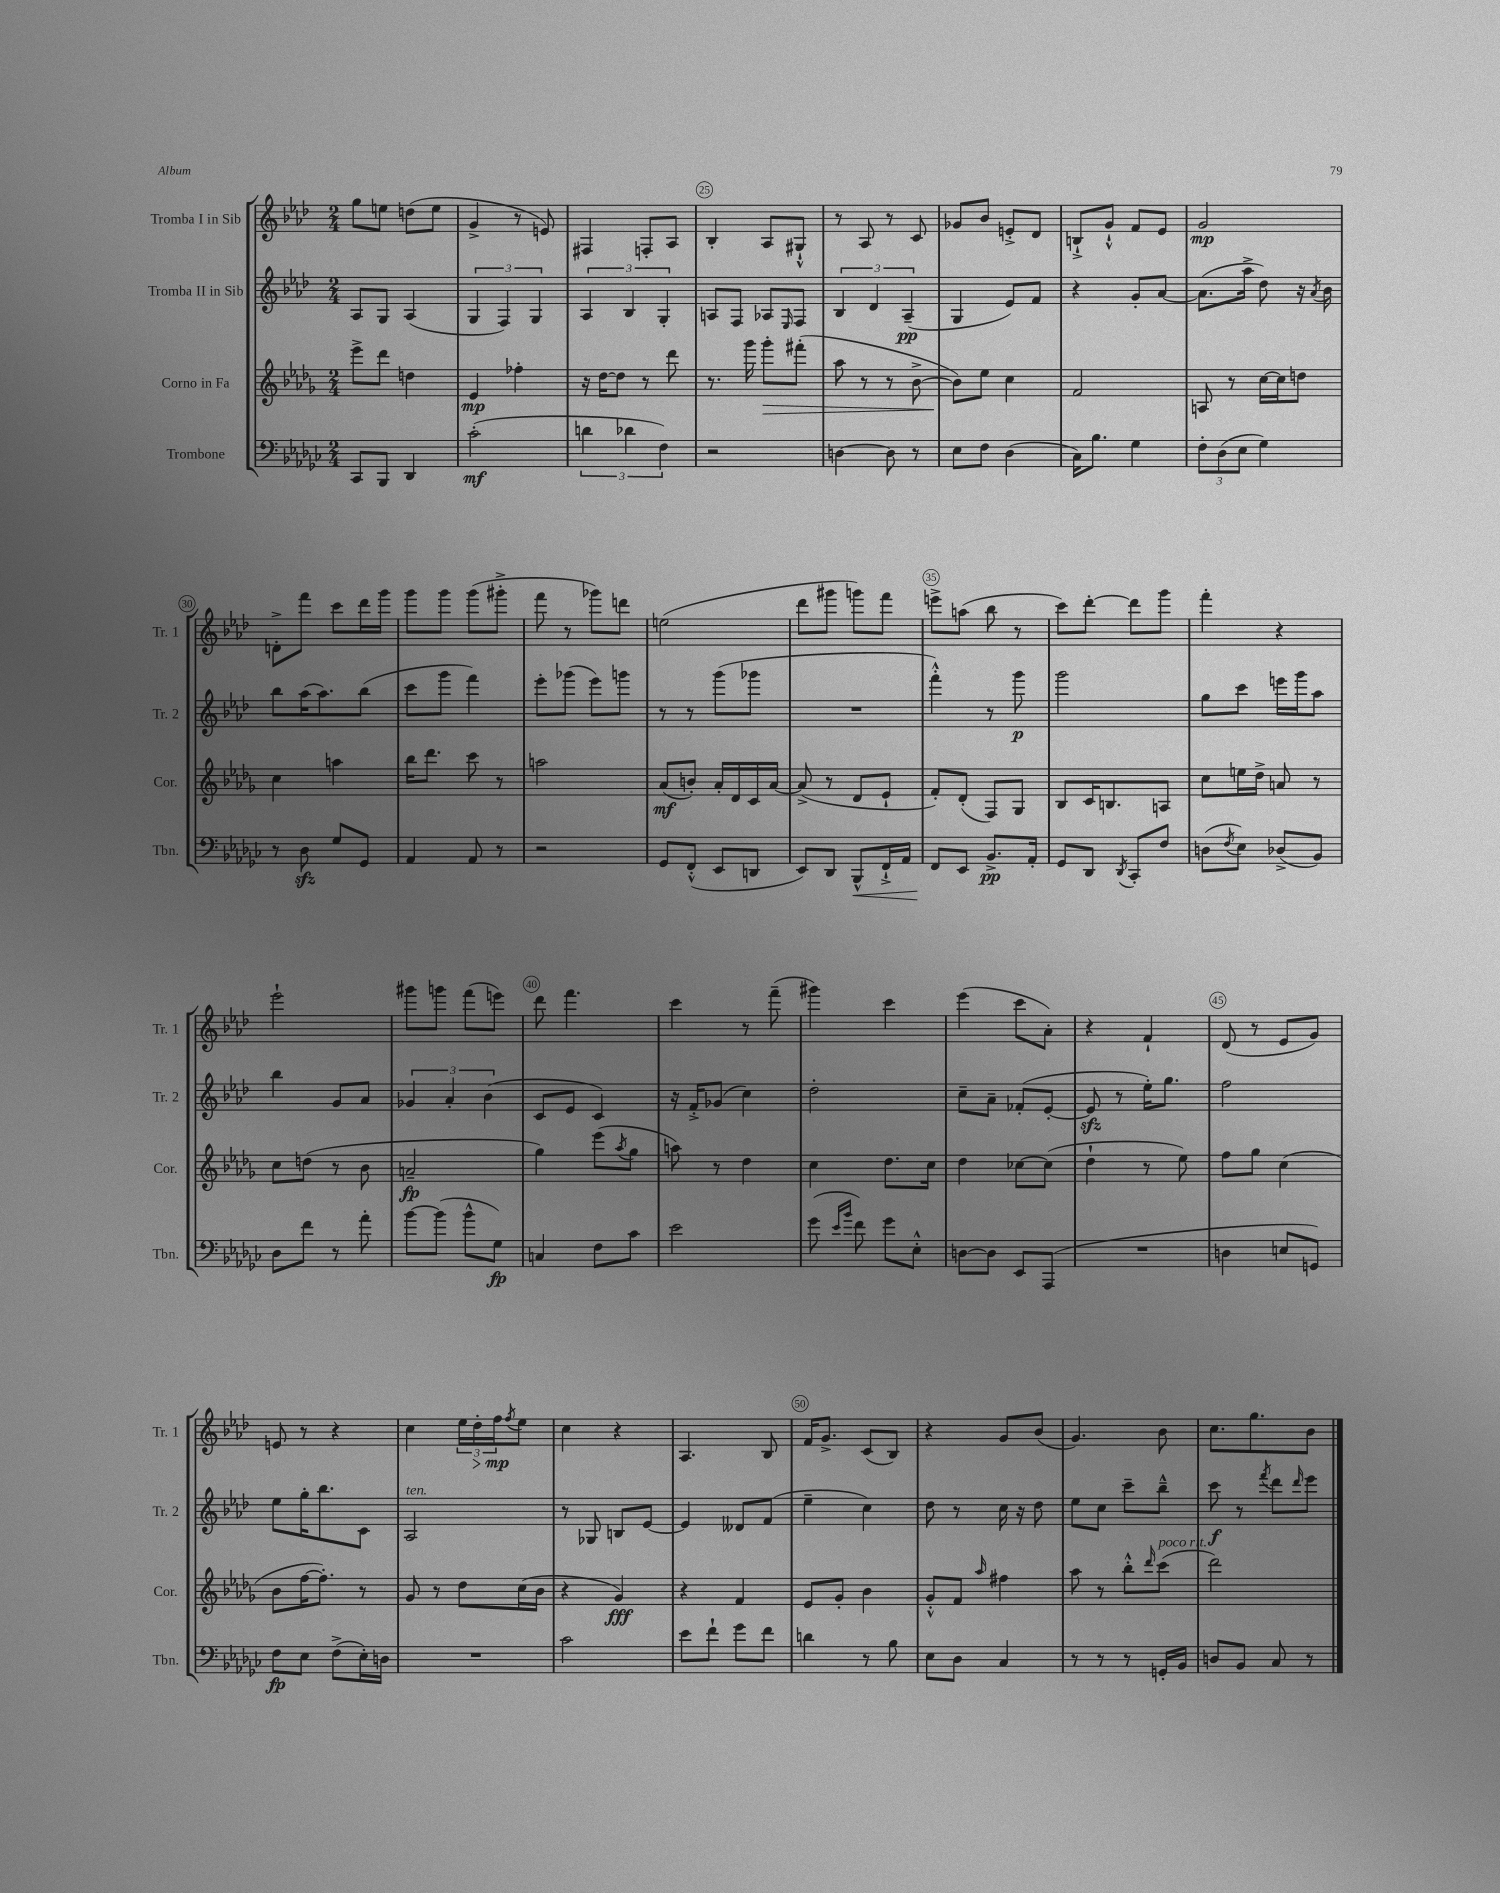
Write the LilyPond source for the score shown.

<<
\new StaffGroup <<
\new Staff = "s0" \with { instrumentName = "Tromba I in Sib" shortInstrumentName = "Tr. 1" } {
    \clef treble \key aes \major \numericTimeSignature \time 2/4
    g''8 e''8 d''8( e''8 |
    g'4-> r8 e'8) |
    fis4 f8-. aes8 |
    bes4-. aes8 gis8-!-^ |
    r8 aes8 r8 c'8 |
    ges'8 bes'8 e'8-.-> des'8 |
    b8-!-> g'8-!-^ f'8 ees'8 |
    g'2\mp |
    d'8-.-> f'''8 c'''8 des'''16 g'''16 |
    g'''8 g'''8 g'''8( gis'''8-.-> |
    f'''8 r8 ges'''8) d'''8 |
    e''2( |
    des'''8 gis'''8 g'''8) f'''8 |
    e'''8-> a''8( bes''8 r8 |
    c'''8) des'''8~-. des'''8 g'''8 |
    f'''4-. r4 |
    ees'''2-! |
    gis'''8 g'''8 f'''8( e'''8) |
    des'''8 f'''4. |
    c'''4 r8 f'''8--( |
    gis'''4) c'''4 |
    ees'''4( c'''8 aes'8-.) |
    r4 f'4-! |
    des'8( r8 ees'8 g'8) |
    e'8 r8 r4 |
    c''4 \tuplet 3/2 { ees''16 des''16-.\> f''16\mp\! } \acciaccatura { f''8 } ees''8 |
    c''4 r4 |
    aes4. bes8 |
    f'16 g'8.-> c'8( bes8) |
    r4 g'8 bes'8( |
    g'4.) bes'8 |
    c''8. g''8. bes'8 \bar "|." |
}
\new Staff = "s1" \with { instrumentName = "Tromba II in Sib" shortInstrumentName = "Tr. 2" } {
    \clef treble \key aes \major \numericTimeSignature \time 2/4
    aes8 g8 aes4( |
    \tuplet 3/2 { g4 f4) g4 } |
    \tuplet 3/2 { aes4 bes4 g4-. } |
    a8 f8 aes8 \grace { ees16 } f8 |
    \tuplet 3/2 { bes4 des'4 aes4--\pp( } |
    g4 ees'8) f'8 |
    r4 g'8-. aes'8~ |
    aes'8.( aes''16-> des''8) r16 \acciaccatura { aes'8 } bes'16 |
    bes''8 aes''16( aes''8.) bes''8( |
    c'''8 g'''8 f'''4) |
    ees'''8-. ges'''8( ees'''8) g'''8 |
    r8 r8 g'''8( ges'''8 |
    R2 |
    f'''4-.-^) r8 g'''8\p |
    g'''2 |
    g''8 c'''8 e'''16 g'''16 aes''8 |
    bes''4 g'8 aes'8 |
    \tuplet 3/2 { ges'4 aes'4-. bes'4( } |
    c'8 ees'8 c'4) |
    r16 f'16-.-> ges'8( c''4) |
    des''2-. |
    c''8-- aes'8-- fes'8-.( ees'8~-. |
    ees'8\sfz r8 ees''16-.) g''8. |
    f''2 |
    ees''8 g''16-. bes''8. c'8 |
    aes2^\markup { \italic "ten." } |
    r8 ges8 b8 ees'8~ |
    ees'4 deses'8 f'8( |
    ees''4-- c''4) |
    des''8 r8 c''16 r16 des''8 |
    ees''8 c''8 c'''8-- bes''8---^ |
    c'''8\f r8 \acciaccatura { f'''8 } des'''8 \grace { des'''16 } ees'''8 \bar "|." |
}
\new Staff = "s2" \with { instrumentName = "Corno in Fa" shortInstrumentName = "Cor." } {
    \clef treble \key des \major \numericTimeSignature \time 2/4
    ees'''8-> des'''8 d''4 |
    ees'4\mp fes''4-. |
    r16 des''16~ des''8 r8 des'''8 |
    r8. ges'''16 ges'''8-.\> fis'''8-.( |
    aes''8 r8 r8 bes'8~-> |
    bes'8\!) ees''8 c''4 |
    f'2 |
    a8 r8 c''16~ c''16 d''8 |
    c''4 a''4 |
    bes''16 des'''8. c'''8 r8 |
    a''2 |
    aes'8\mf( b'8-.) aes'16-. des'16 c'16 aes'16~ |
    aes'8->( r8 des'8 ees'8-! |
    f'8-.) des'8-.( f8) ges8 |
    bes8 c'16 b8. a8 |
    c''8 e''16 des''16-> a'8 r8 |
    c''8 d''8( r8 bes'8 |
    a'2--\fp |
    ges''4) ees'''8( \acciaccatura { aes''8 } ges''8 |
    a''8) r8 des''4 |
    c''4 des''8. c''16 |
    des''4 ces''8~ ces''8( |
    des''4-! r8 ees''8) |
    f''8 ges''8 c''4( |
    bes'8 f''16~ f''8.-.) r8 |
    ges'8 r8 des''8 c''16( bes'16 |
    r4 ges'4\fff) |
    r4 f'4 |
    ees'8 ges'8-. bes'4 |
    ges'8-.-^ f'8 \grace { aes''16 } fis''4 |
    aes''8 r8 bes''8-.-^ \grace { des'''16 } c'''8^\markup { \italic "poco rit." }( |
    des'''2) \bar "|." |
}
\new Staff = "s3" \with { instrumentName = "Trombone" shortInstrumentName = "Tbn." } {
    \clef bass \key ges \major \numericTimeSignature \time 2/4
    ces,8 bes,,8 des,4 |
    ces'2-.\mf( |
    \tuplet 3/2 { d'4 des'4 f4) } |
    r2 |
    d4~ d8 r8 |
    ees8 f8 des4( |
    ces16) bes8. ges4 |
    \tuplet 3/2 { f8-. des8( ees8 } ges4) |
    r8 des8\sfz ges8 ges,8 |
    aes,4 aes,8 r8 |
    r2 |
    ges,8 f,8-.-^( ees,8 d,8 |
    ees,8) des,8 bes,,8-^\< f,16-!-> aes,16 |
    f,8\! ees,8 bes,8.->\pp aes,16-. |
    ges,8 des,8 \acciaccatura { des,8 } ces,8-. f8 |
    d8( \acciaccatura { f8 } ees8) des8->( bes,8) |
    des8 f'8 r8 aes'8-. |
    bes'8~ bes'8( bes'8-^ ges8\fp) |
    c4 f8 ces'8 |
    ees'2 |
    ges'8( \grace { ees'16 bes'16 } f'8) ges'8 ees8-.-^ |
    d8~ d8 ees,8 aes,,8( |
    R2 |
    d4 e8 g,8) |
    f8\fp ees8 f8->( ees16-.) d16 |
    R2 |
    ces'2 |
    ees'8 f'8-! ges'8 f'8 |
    d'4 r8 bes8 |
    ees8 des8 ces4 |
    r8 r8 r8 g,16-. bes,16 |
    d8 bes,8 ces8 r8 \bar "|." |
}
>>
>>
\layout { \context { \Score currentBarNumber = #22 \override BarNumber.break-visibility = ##(#f #t #t) barNumberVisibility = #(every-nth-bar-number-visible 5) \override BarNumber.stencil = #(make-stencil-circler 0.1 0.3 ly:text-interface::print) } }
